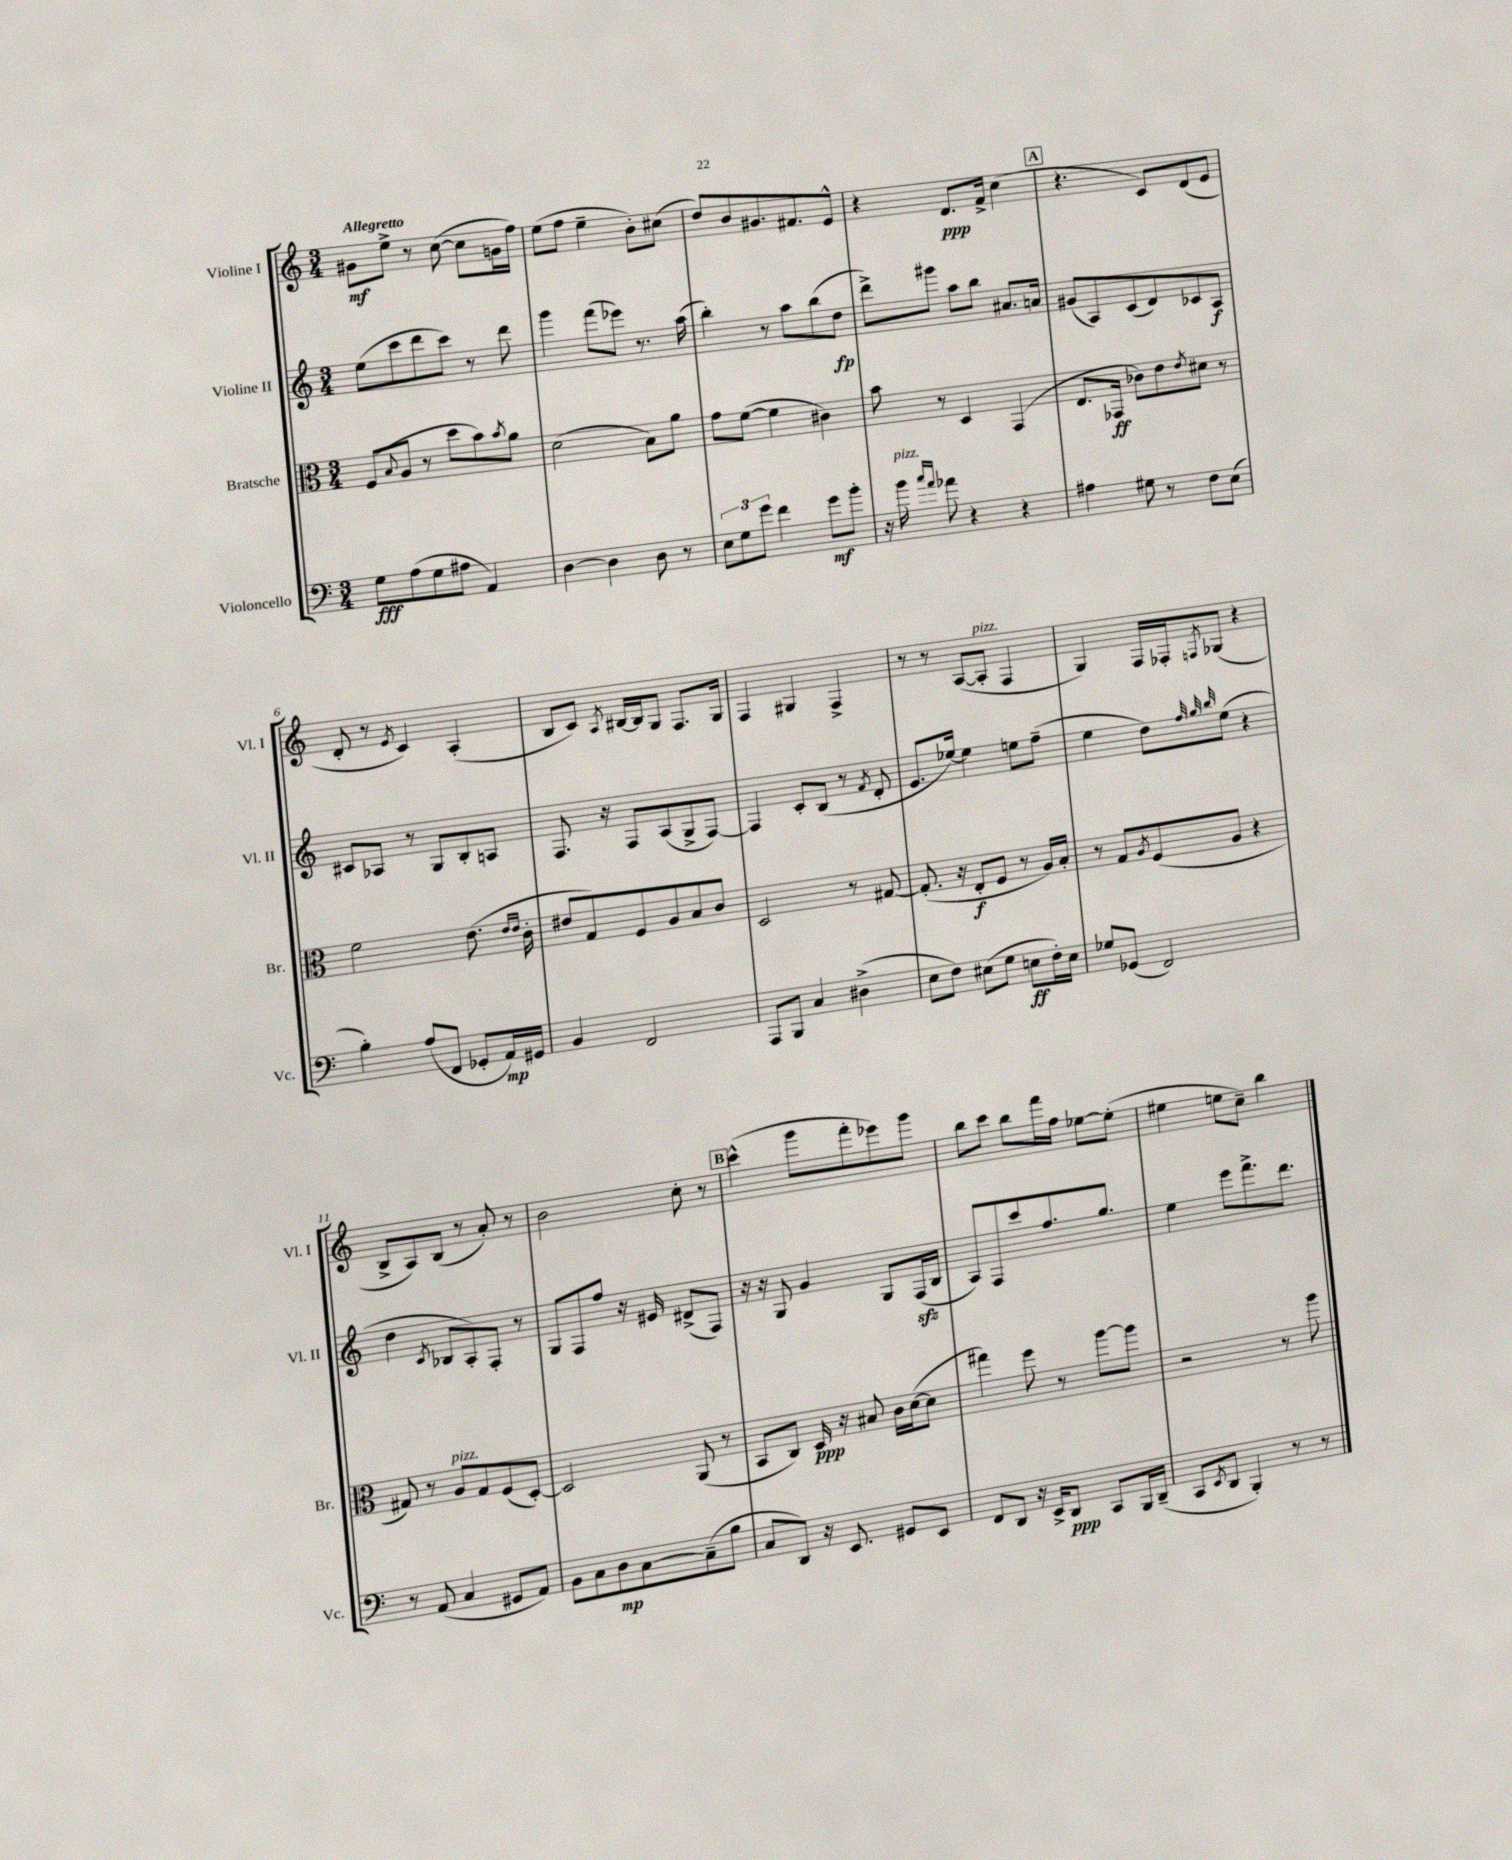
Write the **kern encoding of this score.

**kern	**kern	**kern	**kern
*staff4	*staff3	*staff2	*staff1
*clefF4	*clefC3	*clefG2	*clefG2
*k[]	*k[]	*k[]	*k[]
*M3/4	*M3/4	*M3/4	*M3/4
8G\L	(8F/L	(8ee\L	8g#\L
.	8qqB/	.	.
(8A\	8A/J	8ccc\	8ee^\J
8G\	8r	8ddd\	8r
8A#\J	8dd\L	8ccc\J)	([8cc\
4AA/)	8b\)	8r	8cc\]L
.	8qb/	.	.
.	8a\J	8ddd\	16g\L
.	.	.	16ff\JJ)
=	=	=	=
[4D\	(2d\	4ggg\	(8ee\L
.	.	.	8ff\J
4D\]	.	(8fff\L	4ee~\
.	.	8eee-\J)	.
8D\	8B\L)	8.r	8b'\L)
8r	8a\J	.	(8cc#\J
.	.	(16aa\	.
=	=	=	=
12E\L	8g\L	4bb'\)	8dd/L)
12G\	.	.	.
.	([8f\J	.	8b/
12g\J	.	.	.
4f\	4f\]	8r	8.g#/
.	.	8aa\L	.
.	.	.	8.f#/
8g\L	4c#\)	(8bb\	.
8b'\J	.	8dd\J	8e^^/J
=	=	=	=
16r	8b\	8ddd^\L)	4r
16b\	.	.	.
16qqcc/LL	.	.	.
16qqa/JJ	.	.	.
8a-\	8r	8ggg#\J	.
4r	4D/	8aa\L	8.d/L
.	.	8bb\J	.
.	.	.	16f^/Jk
4r	(4GG/	8.a#/L	(4cc\
.	.	16a/Jk	.
=	=	=	=
4A#\	8.E/L	(8g#/L	4.r
.	.	8A/)	.
.	16GG-/Jk	.	.
8G#\	8c-\L)	(8c/	.
8r	8e\	8d/)	8c/L)
.	8qe/	.	.
8F\L	8d#\J	8c-/	(8d/
(8E\J	8r	8A/J	8e/J
=	=	=	=
4B'\)	2f\	8c#/L	8d'/
.	.	8A-/J	8r
.	.	.	8qe/
(8A/L	.	8r	4c/)
8FF/J	.	8G/L	.
8GG-'/L	(8.e\	8B'/	(4A'/
16AA/L)	.	8A/J	.
.	16qqe/LL	.	.
.	16qqe/JJ	.	.
16GG#/JJ	16c'\	.	.
=	=	=	=
4BB/	8e#/L	8.F/	8B/L
.	8G/)	.	8c/J)
.	.	16r	.
.	.	.	8qA/
2FF/	8F/	8F/L	[16B#/LL
.	.	.	16B#/]J
.	8A/	(8A/	8G/J
.	8B/	8G^/	8.F/L
.	8c/J	[8F/J)	.
.	.	.	16G/Jk
=	=	=	=
8AAA/L	2D/	4F/]	4F/
8BBB/J	.	.	.
4C/	.	8c'/L	4G#/
.	.	(8B/J	.
(4D#^\	8r	8r	4F^/
.	.	8qf/	.
.	[8G#/	8d'/	.
=	=	=	=
8E\L	(8.G#'/]	8.e/L	8r
8F\J)	.	.	8r
.	16r	[16ee-/Jk)	.
(8E#\L	8E'/L	4ee-\]	([8A/L
8G\J	8F/J	.	8A'/]J
8E\L	8r	8ee\L	4F/
16F'\L)	16A/LL)	(8ff~\J	.
16E\JJ	16B'/JJ	.	.
=	=	=	=
8G-/L	8r	4ee\	4G/)
(8GG-/J	8G/L	.	.
.	8qA/	.	.
2FF/)	(8F/	8dd\L)	16F/LL
.	.	.	16F-'/J
.	.	32qqff/	.
.	.	32qqgg/	.
.	.	32qqbb/	8qF/
.	8A/J	(8ee\J	(8G-/J
.	4r	4r	4r
=	=	=	=
8r	8G#/)	4dd\	8B^/L
(8AA/	8r	.	8A/)
.	.	8qc/	.
4C/	8A/L	8B-/L	(8B/J
.	8G#/	8A'/)	8r
8GG#/L	(8F/	8F'/J	8a'/)
8AA/J)	[8D'/J)	8r	8r
=	=	=	=
8BB\L	2D/]	8G/L	2b\
8C\	.	8F/	.
8D\	.	8ff/J	.
[8C\	.	16r	.
.	.	16e#/	.
(8C~\]	(8AA/	(8d#^/L	8cc'\
8B\J	8r	8F/J)	8r
=	=	=	=
8C/L	8BB/L	16r	(4ccc^^\
.	.	16r	.
8DD/J)	8C/J)	8G/	.
16r	16D/	4g/	8ggg\L
8.EE/	16r	.	.
.	8B#/	.	8fff'\
8GG#/L	16c\LL	8G/L	8eee-\)
.	([16d\J	.	.
8EE/J	8d\]J	(16F/L	8ggg\J
.	.	16B/JJ	.
=	=	=	=
8FF/L	4gg#\)	8A/L)	8bb\L
8DD/J	.	8F/	8ccc\J
16r	8ff\	8ccc/	8bb\L
16EE^/LK	.	.	.
8DD/J	8r	8.ff/	16fff\L
.	.	.	16ff\JJ
8CC/L	[8aa\L	.	[8ee-\L
.	.	8.gg/J	.
16BBB/L	8aa\]J	.	(8ee-'\]J
(16DD~/JJ	.	.	.
=	=	=	=
8CC/L	2r	4ee\	4ee#\
8qEE/	.	.	.
8DD/J	.	.	.
4BBB'/)	.	8eee\L	8ee\L
.	.	8.fff^\	8cc~\J)
8r	8r	.	4bb\
.	.	8.ddd\J	.
8r	8aa\	.	.
==	==	==	==
*-	*-	*-	*-
